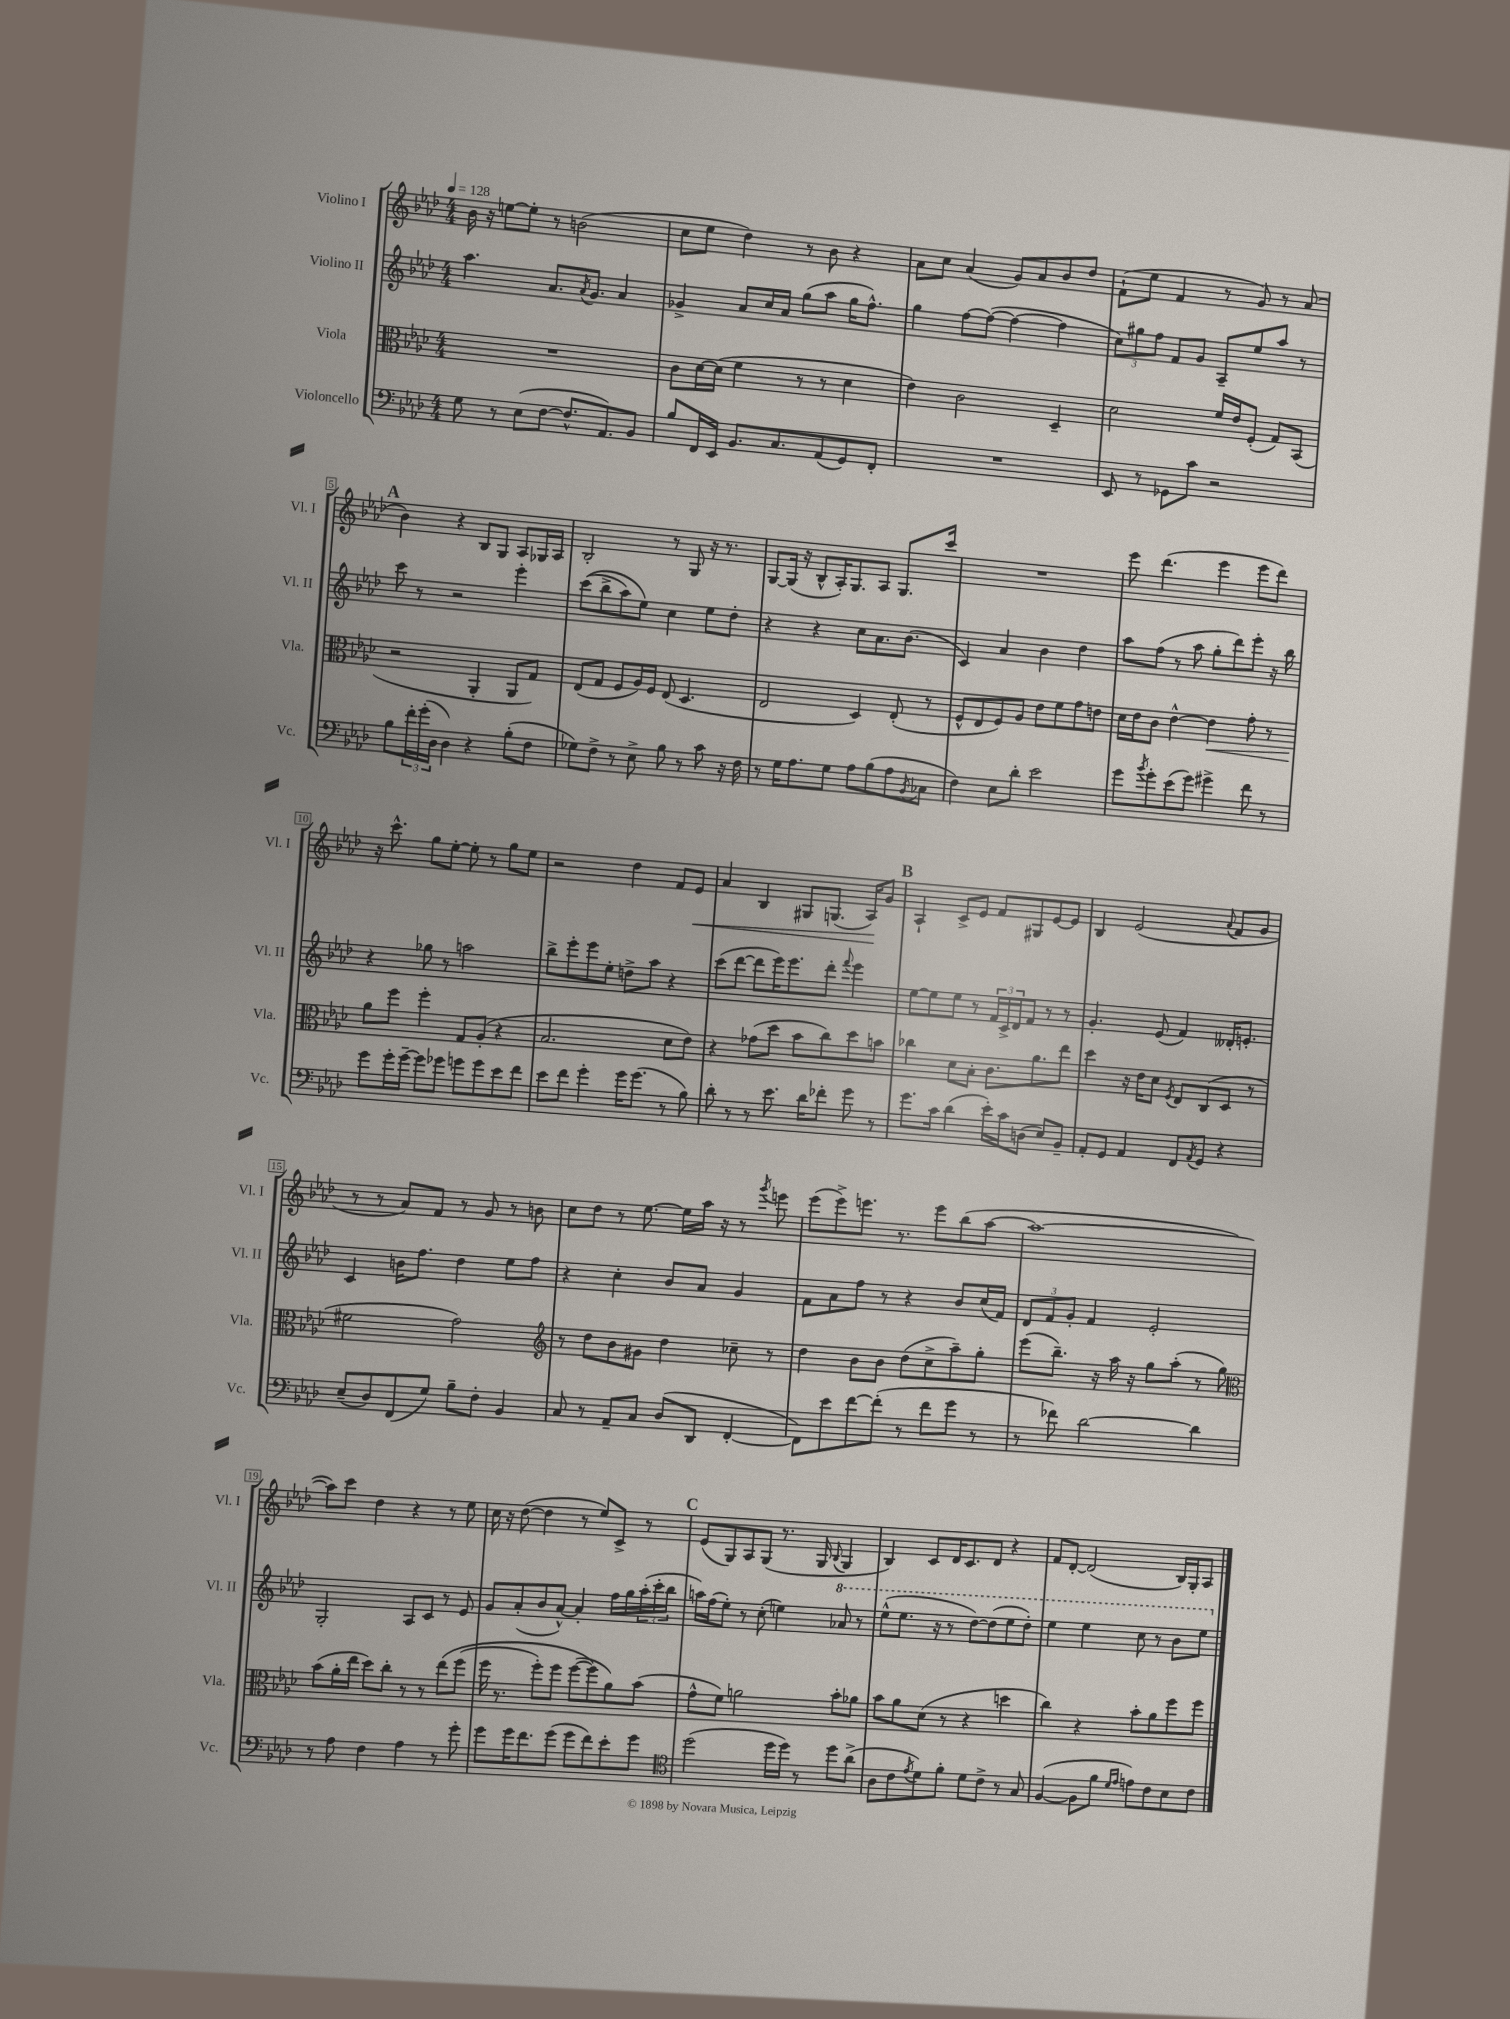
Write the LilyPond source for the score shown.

<<
\new StaffGroup <<
\new Staff = "s0" \with { instrumentName = "Violino I" shortInstrumentName = "Vl. I" } {
    \clef treble \key aes \major \numericTimeSignature \time 4/4 \tempo 4 = 128
    bes'16 r16 e''8~ e''8-. r8 b'2( |
    c''8 ees''8 des''4) r8 bes'8 r4 |
    aes'8 c''8 aes'4( g'8) aes'8 bes'8 des''8 |
    f'8-!( ees''8 f'4 r8 g'8) r8 aes'8( |
    \mark \markup { \bold "A" } bes'4) r4 bes8 g8 aes8 ges16 aes16 |
    bes2-. r8 g8 r16 r8. |
    g8~ g16( r16 bes8-^ aes16-.) g8. aes8 g8. c'''16 |
    R1 |
    ees'''8 des'''4.( ees'''4 ees'''8 des'''8) |
    r16 c'''8.-^ g''8 ees''8~-. ees''8-. r8 g''8 ees''8 |
    r2 des''4 f'8 ees'8\< |
    aes'4 bes4 gis8 g8.( aes16\!) g'8 |
    \mark \markup { \bold "B" } aes4-! c'8-> ees'8 f'8 gis8 ees'8~ ees'8 |
    bes4 ees'2( \appoggiatura { aes'8 } f'8 g'8 |
    r8 r8 aes'8) f'8 r8 g'8 r8 b'8 |
    c''8 des''8 r8 ees''8.~ ees''16 aes''16 r16 r8 \acciaccatura { g'''8 } e'''8 |
    ees'''8( ees'''8->) e'''8. r8. e'''8 bes''8( aes''8~ |
    aes''1~ |
    aes''8) c'''8 des''4 r4 r8 ees''8 |
    c''16 r16 des''8~( des''4 r8 ees''8) c'8-> r8 |
    \mark \markup { \bold "C" } ees'8( g8) aes8 g8( r8. g16 \appoggiatura { bes8 } g4 |
    bes4) c'8 des'16 c'8. des'8 r4 |
    f'8 des'8~-. des'2( bes16) g16-. aes8 \bar "|." |
}
\new Staff = "s1" \with { instrumentName = "Violino II" shortInstrumentName = "Vl. II" } {
    \clef treble \key aes \major \numericTimeSignature \time 4/4
    aes''4. aes'8. \acciaccatura { aes'8 } g'8. aes'4 |
    ges'4-> aes'8 c''16 aes'16 g''8( aes''8 g''16 f''8.-^) |
    g''4 f''8~ f''8~( f''4~ f''4 |
    \tuplet 3/2 { c''8) gis''8 f''8 } f'8 g'8 aes8-- ees''8 aes''8 r8 |
    \mark \markup { \bold "A" } c'''8 r8 r2 ees'''4-. |
    c'''8(\( bes''8-> aes''8) ees''8\) c''4 ees''8 des''8-. |
    r4 r4 c''8 aes'8. bes'8.( |
    c'4) aes'4 bes'4 des''4 |
    aes''8 f''8( r8 aes''8 g''8-. des'''8) ees'''8-. r16 bes''16 |
    r4 ges''8 r8 a''2 |
    bes''8-> ees'''8-. ees'''8 ees''8-. d''8-> aes''8 r4 |
    c'''8( des'''8~ des'''8 ees'''16) ees'''8. des'''8-. \appoggiatura { f'''8 } ees'''4 |
    \mark \markup { \bold "B" } ees''8~ ees''8 ees''8 r8 \tuplet 3/2 { f'16 c'16-> des'16 } f'8 r8 r8 |
    g'4.-. ees'8( f'4) deses'16-. e'8.-. |
    c'4 b'16 f''8. des''4 ees''8 f''8 |
    r4 c''4-. bes'8 aes'8 g'4 |
    f'8 aes'8 f''8 r8 r4 bes'8 c''16( f'16) |
    \tuplet 3/2 { des'8 f'8 g'8-. } f'4 ees'2-. |
    g2-. aes8 c'8 r8 ees'8 |
    g'8 aes'8-.( bes'8 aes'8~-^) aes'4-. f''16 g''16 \tuplet 3/2 { aes''16-.( c'''16-. bes''16 } |
    \mark \markup { \bold "C" } a''16) f''16( ees''8-.) r8 c''8-.( e''4) \ottava #1 aes''8 r8 |
    ees'''8-^( ees'''8. r16 r8 des'''8~) des'''8( ees'''8 des'''8-.) |
    ees'''4 ees'''4 c'''8 r8 bes''8 ees'''8 \ottava #0 \bar "|." |
}
\new Staff = "s2" \with { instrumentName = "Viola" shortInstrumentName = "Vla." } {
    \clef alto \key aes \major \numericTimeSignature \time 4/4
    R1 |
    c'8 des'16~ des'16( f'4 r8 r8 des'4 |
    ees'4) c'2 des4-- |
    des'2 f'16 ees'16 f8-.( g8) bes,8( |
    \mark \markup { \bold "A" } r2 aes,4-. aes,8 g8) |
    ees8( g8 f8 aes16) f16 ees8( des4. |
    ees2 des4) ees8-.( r8 |
    f8-^ ees8 f8) aes8 ees'8 f'8 g'8 e'8 |
    des'16 ees'16 c'8 ees'4~-^ ees'4\< g'8-. r8 |
    aes'8\! f''8 f''4-. g8 aes8-.( r4 |
    bes2. des'8 ees'8) |
    r4 ges'8( des''8 bes'8 c''8) des''8 b'8 |
    \mark \markup { \bold "B" } ces''4 des'8 bes8-. c'8. aes'8. ees''8 |
    des''4 r16 ees'16 des'8 \acciaccatura { f8 } ees8 c8( des8 r8 |
    fis'2 g'2) |
    \clef treble r8 des''8 bes'8 gis'8 des''4 ces''8-- r8 |
    des''4 bes'8 bes'8 des''8( c''8-> aes''8--) g''8-. |
    ees'''8( bes''8.--) r16 aes''16 r16 g''8 aes''8-.( r8 g''8) |
    \clef alto bes'8( aes'16-. ees''16 des''8) c''8-. r8 r8 ees''8\( f''8( |
    f''16 r8. f''8-.) f''8 f''8~( f''8\) aes'8) bes'8( |
    \mark \markup { \bold "C" } g'8-^ f'8) a'2 bes'8-. aes'8 |
    bes'8 aes'8 des'8( r8 r4 d''4 |
    c''4) r4 bes'8-. aes'8 f''8 f''8 \bar "|." |
}
\new Staff = "s3" \with { instrumentName = "Violoncello" shortInstrumentName = "Vc." } {
    \clef bass \key aes \major \numericTimeSignature \time 4/4
    g8 r8 ees8( f8~ f8.-^ aes,8.) bes,8 |
    bes8 f,16 ees,16 bes,8. c8. aes,8( g,8) f,8-. |
    R1 |
    ees,8 r8 ges,8 c'8 r2 |
    \mark \markup { \bold "A" } bes8 \tuplet 3/2 { f'16-. g'16-.( des16 } des4) r4 bes8-.( f8 |
    ges8) f8-> r8 ees8-> bes8 r8 c'8 r16 f16 |
    r8 g16 aes8. g8 aes8 bes8( aes8 \acciaccatura { bes,8 } ces8 |
    f4) ees8 des'8-. ees'2 |
    g'8 \acciaccatura { bes'8 } g'8-. ees'8( g'8) gis'4-> f'8 r8 |
    g'8 g'16-. g'16~-- g'8 ges'8 g'8 g'8 ees'8 f'8 |
    ees'8 f'8 g'4-. g'16 g'8.( r8 bes8) |
    des'8-. r8 r8 ees'8. des'16 fes'8-. g'8 r8 |
    \mark \markup { \bold "B" } g'8. c'16 des'4( ees'16-.) c'16 d8( ees8) bes,8-- |
    aes,8-. g,8 aes,4 f,8 \acciaccatura { aes,8 } g,8 r4 |
    ees8--( des8) f,8( g8) bes8-- f8-. bes,4 |
    c8 r8 aes,8-- c8 des8( des,8 f,4~-. |
    f,8) ees'8 f'8~ f'8-.( r8 f'8 g'8 r8 |
    r8 fes'8) des'2~ des'4 |
    r8 aes8 f4 aes4 r8 g'8-. |
    g'8 g'16 f'8. g'8( g'8 f'8) ees'8-. g'8 |
    \mark \markup { \bold "C" } \clef tenor des''2( des''16 des''16) r8 des''8 aes'8->( |
    aes8 c'8 \acciaccatura { ees'8 } des'8) f'8-. des'8 c'8-> r8 g8 |
    f4~( f8 f'8 \grace { des'16 ees'16 } e'8) c'8 bes8 c'8 \bar "|." |
}
>>
>>
\layout { \context { \Score \override BarNumber.stencil = #(make-stencil-boxer 0.1 0.3 ly:text-interface::print) } }
